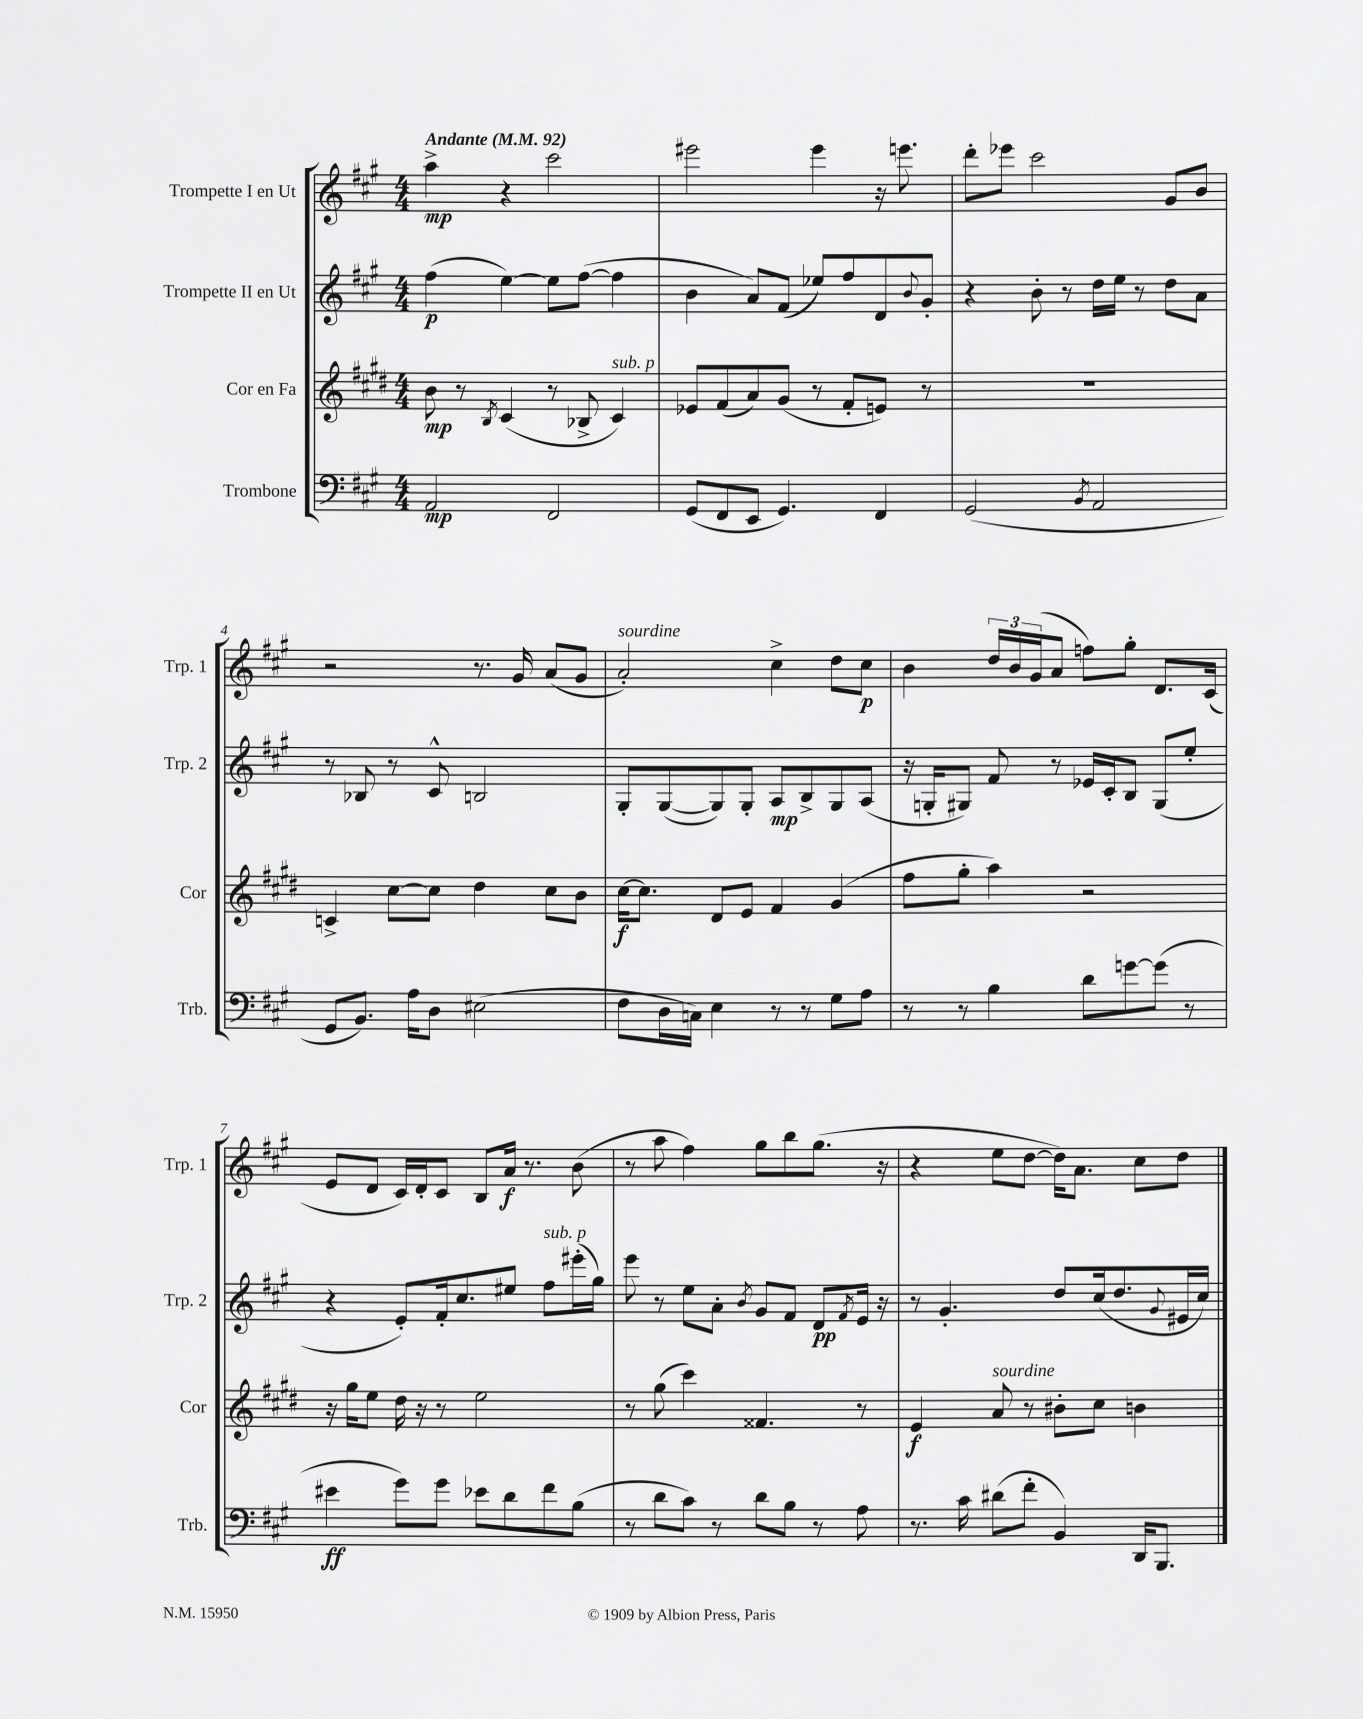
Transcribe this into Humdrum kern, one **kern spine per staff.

**kern	**dynam	**kern	**dynam	**kern	**dynam	**kern	**dynam
*part4	*part4	*part3	*part3	*part2	*part2	*part1	*part1
*staff4	*staff4	*staff3	*staff3	*staff2	*staff2	*staff1	*staff1
*I"Trombone	*	*I"Cor en Fa	*	*I"Trompette II en Ut	*	*I"Trompette I en Ut	*
*I'Trb.	*	*I'Cor	*	*I'Trp. 2	*	*I'Trp. 1	*
*clefF4	*	*clefG2	*	*clefG2	*	*clefG2	*
*k[f#c#g#]	*	*k[f#c#g#d#]	*	*k[f#c#g#]	*	*k[f#c#g#]	*
*M4/4	*	*M4/4	*	*M4/4	*	*M4/4	*
*MM92	*	*MM92	*	*MM92	*	*MM92	*
=1	=1	=1	=1	=1	=1	=1	=1
!	!	!	!	!	!	!LO:TX:a:B:t=Andante	!
2AA/	mp	8b\	mp	(4ff#\	p	4aa^\	mp
.	.	8r	.	.	.	.	.
.	.	8qB/	.	.	.	.	.
.	.	(4c#/	.	[4ee\)	.	4r	.
2FF#/	.	8r	.	8ee\L]	.	2ccc#\	.
.	.	8B-X^/	.	([8ff#\J	.	.	.
!	!	!LO:TX:a:i:t=sub. p	!	!	!	!	!
.	.	4c#/)	.	4ff#\]	.	.	.
=2	=2	=2	=2	=2	=2	=2	=2
(8GG#/L	.	8e-X/L	.	4b\	.	2eee#X\	.
8FF#/	.	(8f#/	.	.	.	.	.
8EE/J	.	8a/)	.	8a/L)	.	.	.
4.GG#/)	.	(8g#/J	.	(8f#/J	.	.	.
.	.	8r	.	8ee-X/L)	.	4eee#\	.
.	.	8f#'/L	.	8ff#/	.	.	.
4FF#/	.	8en/J)	.	8d/	.	16r	.
.	.	.	.	.	.	8.eeen\	.
.	.	.	.	8qqb/	.	.	.
.	.	8r	.	8g#'/J	.	.	.
=3	=3	=3	=3	=3	=3	=3	=3
(2GG#/	.	1r	.	4r	.	8ddd'\L	.
.	.	.	.	.	.	8eee-X\J	.
.	.	.	.	8b'\	.	2ccc#\	.
.	.	.	.	8r	.	.	.
8qBB/	.	.	.	.	.	.	.
2AA/	.	.	.	16dd\LL	.	.	.
.	.	.	.	16ee\JJ	.	.	.
.	.	.	.	8r	.	.	.
.	.	.	.	8dd\L	.	8g#/L	.
.	.	.	.	8a\J	.	8b/J	.
!!LO:LB:g=z
=4	=4	=4	=4	=4	=4	=4	=4
8GG#/L	.	4cn^/	.	8r	.	2r	.
8.BB/J)	.	.	.	8B-X/	.	.	.
.	.	[8cc#\L	.	8r	.	.	.
16A\KL	.	.	.	.	.	.	.
8D\J	.	8cc#\J]	.	8c#^^/	.	.	.
(2E#X\	.	4dd#\	.	2Bn/	.	8.r	.
.	.	.	.	.	.	16g#/	.
.	.	8cc#\L	.	.	.	(8a/L	.
.	.	8b\J	.	.	.	8g#/J	.
=5	=5	=5	=5	=5	=5	=5	=5
!	!	!	!	!	!	!LO:TX:a:i:t=sourdine	!
8F#\L	.	[16cc#\KL	f	8G#'/L	.	2a'/)	.
.	.	8.cc#\J]	.	.	.	.	.
16D\L	.	.	.	([8G#/	.	.	.
16Cn\JJ)	.	.	.	.	.	.	.
4E\	.	8d#/L	.	8G#/])	.	.	.
.	.	8e/J	.	8G#'/J	.	.	.
8r	.	4f#/	.	8A/L	mp	4cc#^\	.
8r	.	.	.	8B^/	.	.	.
8G#\L	.	(4g#/	.	8G#/	.	8dd\L	.
8A\J	.	.	.	(8A/J	.	8cc#\J	p
=6	=6	=6	=6	=6	=6	=6	=6
8r	.	8ff#\L	.	16r	.	4b\	.
.	.	.	.	16Gn'/KL	.	.	.
8r	.	8gg#'\J	.	8G#X/J)	.	.	.
4B\	.	4aa\)	.	8f#/	.	24dd/LL	.
.	.	.	.	.	.	24b/	.
.	.	.	.	.	.	(24g#/J	.
.	.	.	.	8r	.	8a/J	.
8d\L	.	2r	.	16e-X/LL	.	8ffn\L)	.
.	.	.	.	16c#'/J	.	.	.
[8gn\	.	.	.	8B/J	.	8gg#'\J	.
(8g\J]	.	.	.	(8G#/L	.	8.d/L	.
8r	.	.	.	8ee'/J	.	.	.
.	.	.	.	.	.	(16c#/Jk	.
!!LO:LB:g=z
=7	=7	=7	=7	=7	=7	=7	=7
4e#X\	ff	16r	.	4r	.	8e/L	.
.	.	16gg#\KL	.	.	.	.	.
.	.	8ee\J	.	.	.	8d/J	.
8g#\L)	.	16dd#\	.	8e'/L)	.	16c#/LL)	.
.	.	16r	.	.	.	16d'/J	.
8g#\J	.	8r	.	16f#'/k	.	8c#/J	.
.	.	.	.	8.cc#/	.	.	.
8e-X\L	.	2ee\	.	.	.	8B/L	.
8d\	.	.	.	8ee#X/J	.	16a/Jk	f
.	.	.	.	.	.	8.r	.
!	!	!	!	!LO:TX:a:i:t=sub. p	!	!	!
8f#\	.	.	.	8ff#\L	.	.	.
(8B\J	.	.	.	(16eee#X'\L	.	(8b\	.
.	.	.	.	16gg#\JJ)	.	.	.
=8	=8	=8	=8	=8	=8	=8	=8
8r	.	8r	.	8eee\	.	8r	.
8d\L	.	(8gg#\	.	8r	.	8aa\	.
8c#\J)	.	4ccc#\)	.	8ee\L	.	4ff#\)	.
8r	.	.	.	8a'\J	.	.	.
.	.	.	.	8qb/	.	.	.
8d\L	.	4.f##X/	.	8g#/L	.	8gg#\L	.
8B\J	.	.	.	8f#/J	.	8bb\	.
8r	.	.	.	8d/L	pp	(8.gg#\J	.
.	.	.	.	8qf#/	.	.	.
8A\	.	8r	.	16e/Jk	.	.	.
.	.	.	.	16r	.	16r	.
=9	=9	=9	=9	=9	=9	=9	=9
8.r	.	4e/	f	8r	.	4r	.
.	.	.	.	4.g#'/	.	.	.
16c#\	.	.	.	.	.	.	.
!	!	!LO:TX:a:i:t=sourdine	!	!	!	!	!
(8d#X\L	.	8a/	.	.	.	8ee\L	.
8f#'\J	.	8r	.	.	.	[8dd\J	.
4BB/)	.	8b#X'\L	.	8dd/L	.	16dd\KL])	.
.	.	.	.	.	.	8.a\J	.
.	.	8cc#\J	.	(16cc#/k	.	.	.
.	.	.	.	8.dd/	.	.	.
16DD/KL	.	4bn\	.	.	.	8cc#\L	.
8.BBB/J	.	.	.	.	.	.	.
.	.	.	.	8qqg#/	.	.	.
.	.	.	.	16e#X/L	.	8dd\J	.
.	.	.	.	16cc#/JJ)	.	.	.
==	==	==	==	==	==	==	==
*-	*-	*-	*-	*-	*-	*-	*-
